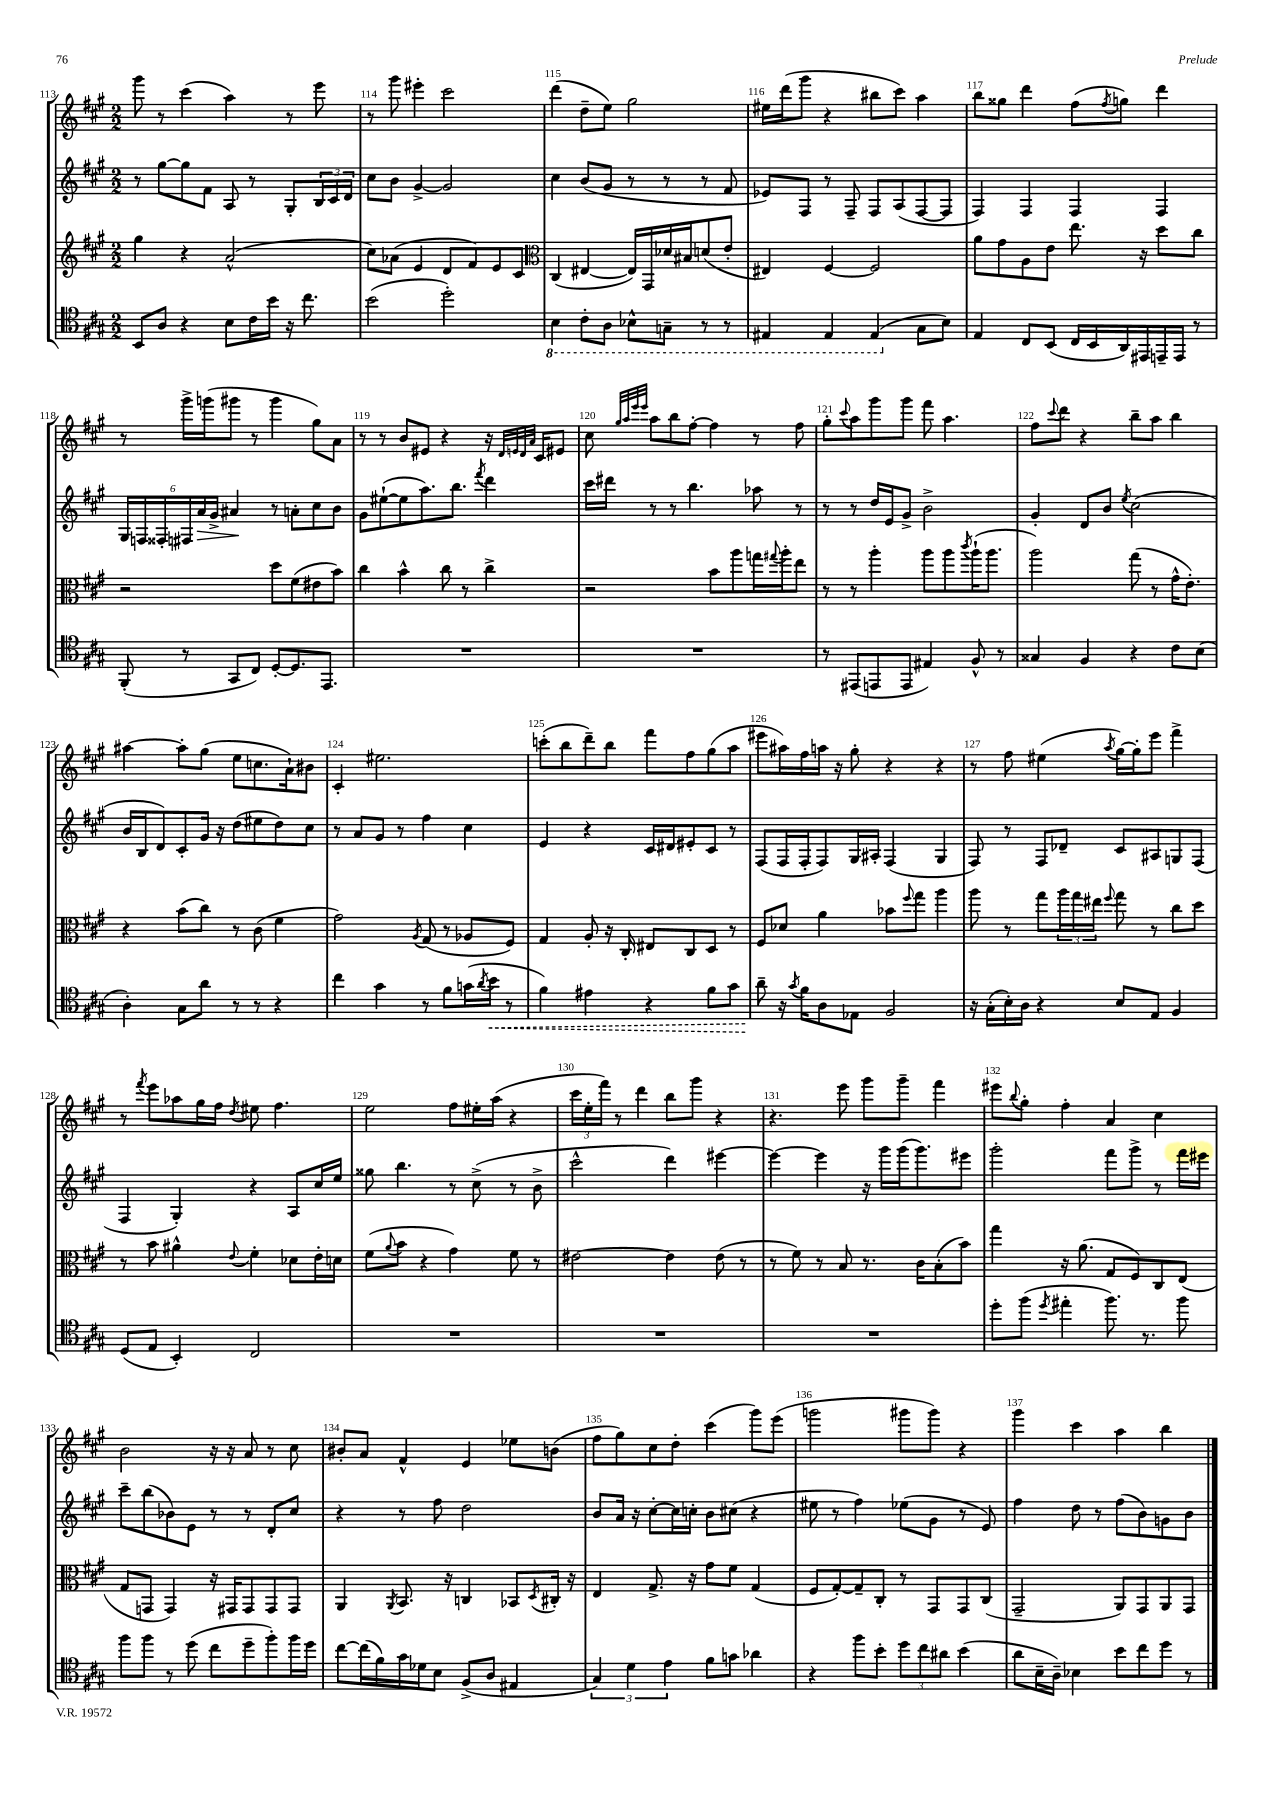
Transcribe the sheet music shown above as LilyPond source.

<<
\new StaffGroup <<
\new Staff = "s0" {
    \clef treble \key a \major \numericTimeSignature \time 2/2
    gis'''8 r8 cis'''4( a''4) r8 e'''8 |
    r8 gis'''8 eis'''4-. cis'''2 |
    d'''4( d''8-- e''8) gis''2 |
    eis''16 d'''16( gis'''8 r4 bis''8 cis'''8) a''4 |
    b''8 gisis''8 d'''4 fis''8( \acciaccatura { fis''8 } g''8) d'''4 |
    r8 gis'''16-> g'''16( gis'''8 r8 gis'''4 gis''8) a'8 |
    r8 r8 b'8 eis'8 r4 r16 \grace { d'32 e'32 d'32 a'32 } cis'16 eis'8 |
    cis''8 \grace { gis''32 a''32 e'''32 e'''32 } a''8 b''8 fis''8~-. fis''4 r8 fis''8 |
    gis''8-. \appoggiatura { cis'''8 } a''8 gis'''8 gis'''8 fis'''8 a''4. |
    fis''8 \appoggiatura { cis'''8 } d'''8 r4 b''8-- a''8 b''4 |
    ais''4~ ais''8-. gis''8( e''8 c''8. a'16-!) bis'8 |
    cis'4-. eis''2. |
    c'''8-.( b''8 d'''8--) b''8 fis'''8 fis''8 gis''8( a''8 |
    eis'''8 ais''16) fis''16 a''16 r16 gis''8-. r4 r4 |
    r8 fis''8 eis''4( \acciaccatura { a''8 } gis''16~) gis''16-. e'''8 fis'''4-> |
    r8 \acciaccatura { fis'''8 } e'''8 aes''8 gis''16 fis''16 \acciaccatura { d''8 } eis''8 fis''4. |
    e''2 fis''8 eis''16-. a''16( r4 |
    \tuplet 3/2 { cis'''16 e''16-. fis'''16) } r8 d'''4 b''8 gis'''8 r4 |
    r4. e'''8 gis'''8 gis'''8-- fis'''4 |
    eis'''8 \appoggiatura { b''8 } gis''8-. fis''4-. a'4 cis''4 |
    b'2 r16 r16 a'8 r8 cis''8 |
    bis'8-. a'8 fis'4-^ e'4 ees''8 b'8( |
    fis''8 gis''8) cis''8 d''8-. cis'''4( gis'''8) e'''8( |
    g'''2 gis'''8 gis'''8) r4 |
    gis'''4 cis'''4 a''4 b''4 \bar "|." |
}
\new Staff = "s1" {
    \clef treble \key a \major \numericTimeSignature \time 2/2
    r8 gis''8~ gis''8 fis'8 a8 r8 gis8-. \tuplet 3/2 { b16 cis'16 d'16 } |
    cis''8 b'8 gis'4~-> gis'2 |
    cis''4 b'8( gis'8 r8 r8 r8 fis'8 |
    ees'8) fis8 r8 fis8-- fis8 a8( fis8~ fis8 |
    fis4) fis4 fis4 fis4 |
    \tuplet 6/4 { gis16 f16 fisis16-. fis16 a'16\> gis'16-> } ais'4\! r8 a'8-. cis''8 b'8 |
    gis'8 eis''8~-!( eis''8 a''8.) b''8. \acciaccatura { fis'''8 } d'''4 |
    cis'''16 dis'''16 r8 r8 b''4. aes''8 r8 |
    r8 r8 d''16 e'16 gis'8-> b'2-> |
    gis'4-. d'8 b'8 \acciaccatura { e''8 } cis''2( |
    b'16 b16 d'8) cis'8-. gis'16 r16 d''8( eis''8 d''8) cis''8 |
    r8 a'8 gis'8 r8 fis''4 cis''4 |
    e'4 r4 cis'16 dis'16 eis'8-. cis'8 r8 |
    fis8( fis16 fis16-. fis8) gis16 ais16-. fis4( gis4 |
    fis8) r8 fis8 des'8-- cis'8 ais8 g8 fis8( |
    fis4 gis4-.) r4 a8 cis''16 e''16 |
    gisis''8 b''4. r8 cis''8->( r8 b'8-> |
    cis'''2-^ d'''4) eis'''4~ |
    eis'''4~ eis'''4 r16 gis'''16 gis'''16( gis'''8.) eis'''8 |
    gis'''2-. fis'''8 gis'''8-> r8 fis'''16 eis'''16 |
    cis'''8-- b''8( bes'8) e'8 r8 r8 d'8-. cis''8 |
    r4 r8 fis''8 d''2 |
    b'8 a'16 r16 cis''8~-. cis''16 c''16-. b'8 cis''8( r4 |
    eis''8 r8 fis''4) ees''8( gis'8 r8 e'8) |
    fis''4 d''8 r8 fis''8( b'8) g'8 b'8 \bar "|." |
}
\new Staff = "s2" {
    \clef treble \key a \major \numericTimeSignature \time 2/2
    gis''4 r4 a'2-^( |
    cis''8) aes'8( e'4 d'8 fis'8) e'8 cis'8 |
    \clef alto cis4( eis4~ eis16) gis,16 des'16 bis16 d'8( e'8-. |
    eis4) fis4~ fis2 |
    a'8 gis'8 a8 e'8 e''8. r16 d''8 cis''8 |
    r2 d''8 fis'8( eis'8 b'8) |
    cis''4 b'4-^ cis''8 r8 cis''4-> |
    r2 b'8 a''8 g''16 \appoggiatura { gis''8 } a''16-. e''8 |
    r8 r8 a''4-. a''8 a''8 \acciaccatura { cis'''8 } a''16-!( a''8. |
    a''2) gis''8( r8 gis'16-^ e'8.-.) |
    r4 b'8( cis''8) r8 cis'8( fis'4 |
    gis'2) \acciaccatura { a8 } gis8( r8 aes8 fis8) |
    gis4 a8-. r16 cis16-. eis8 cis8 d8 r8 |
    fis8 des'8 a'4 bes'8 \appoggiatura { fis''8 } gis''8 a''4 |
    a''8 r8 gis''8 \tuplet 3/2 { a''16 gis''16 eis''16 } \appoggiatura { fis''8 } gis''8 r8 cis''8 d''8 |
    r8 b'8 ais'4-^ \appoggiatura { e'8 } fis'4-. des'8 e'16-. d'16 |
    fis'8( \appoggiatura { a'8 } b'8 r4 gis'4) fis'8 r8 |
    eis'2~ eis'4 eis'8( r8 |
    r8 fis'8) r8 b8 r8. cis'16 b8-.( b'8) |
    gis''4 r16 a'8.( gis8 fis8) cis8 e8( |
    gis8 g,8 g,4) r16 gis,16 gis,8 gis,8 gis,8 |
    a,4 \acciaccatura { a,8 } b,8. r16 c4 bes,8 \acciaccatura { d8 } cis16-. r16 |
    e4 gis8.-> r16 gis'8 fis'8 gis4( |
    fis8 gis8~-.) gis8-- cis8-. r8 gis,8 gis,8 cis8( |
    gis,2-- a,8) gis,8 a,8 gis,8 \bar "|." |
}
\new Staff = "s3" {
    \clef tenor \key a \major \numericTimeSignature \time 2/2
    b,8 a8 r4 b8 cis'16 b'16 r16 cis''8. |
    b'2( d''2-.) |
    \ottava #-1 b,4 cis8-. a,8 bes,8-^ g,8-- r8 r8 |
    eis,4 eis,4 eis,4( \ottava #0 gis8 b8) |
    e4 cis8 b,8( cis16 b,16 a,16) eis,16 e,16-- e,16 r8 |
    fis,8-.( r8 gis,8 cis8) d8~-. d8. e,8. |
    R1 |
    R1 |
    r8 eis,8( e,8 e,8 eis4) fis8-^ r8 |
    gisis4 fis4 r4 cis'8 b8( |
    a4-.) gis8 a'8 r8 r8 r4 |
    cis''4 gis'4 r8 fis'8 g'16( \acciaccatura { a'8 } \once \override Hairpin.style = #'dashed-line b'16\< r8 |
    fis'4) eis'4 r4 fis'8 gis'8 |
    a'8--\! r16 \acciaccatura { gis'8 } fis'16 a8 ees8 fis2 |
    r16 gis16-.( b16-.) a16 r4 b8 e8 fis4 |
    d8( e8 b,4-.) cis2 |
    R1 |
    R1 |
    R1 |
    d''8-. fis''8( \acciaccatura { d''8 } eis''4-. fis''8.) r8. fis''8 |
    fis''8 fis''8 r8 d''8( cis''8 d''8-- fis''8-.) fis''16 d''16 |
    cis''8~ cis''16( fis'16) gis'16 des'16 b8 fis8->( a8 eis4 |
    \tuplet 3/2 { gis4) d'4 e'4 } fis'8 g'8 aes'4 |
    r4 fis''8 b'8-. \tuplet 3/2 { d''8 cis''8 ais'8 } b'4( |
    a'8 b16-- a16--) bes4 b'8 cis''8 d''8 r8 \bar "|." |
}
>>
>>
\layout { \context { \Score currentBarNumber = #113 \override BarNumber.break-visibility = ##(#f #t #t) barNumberVisibility = #all-bar-numbers-visible } }
